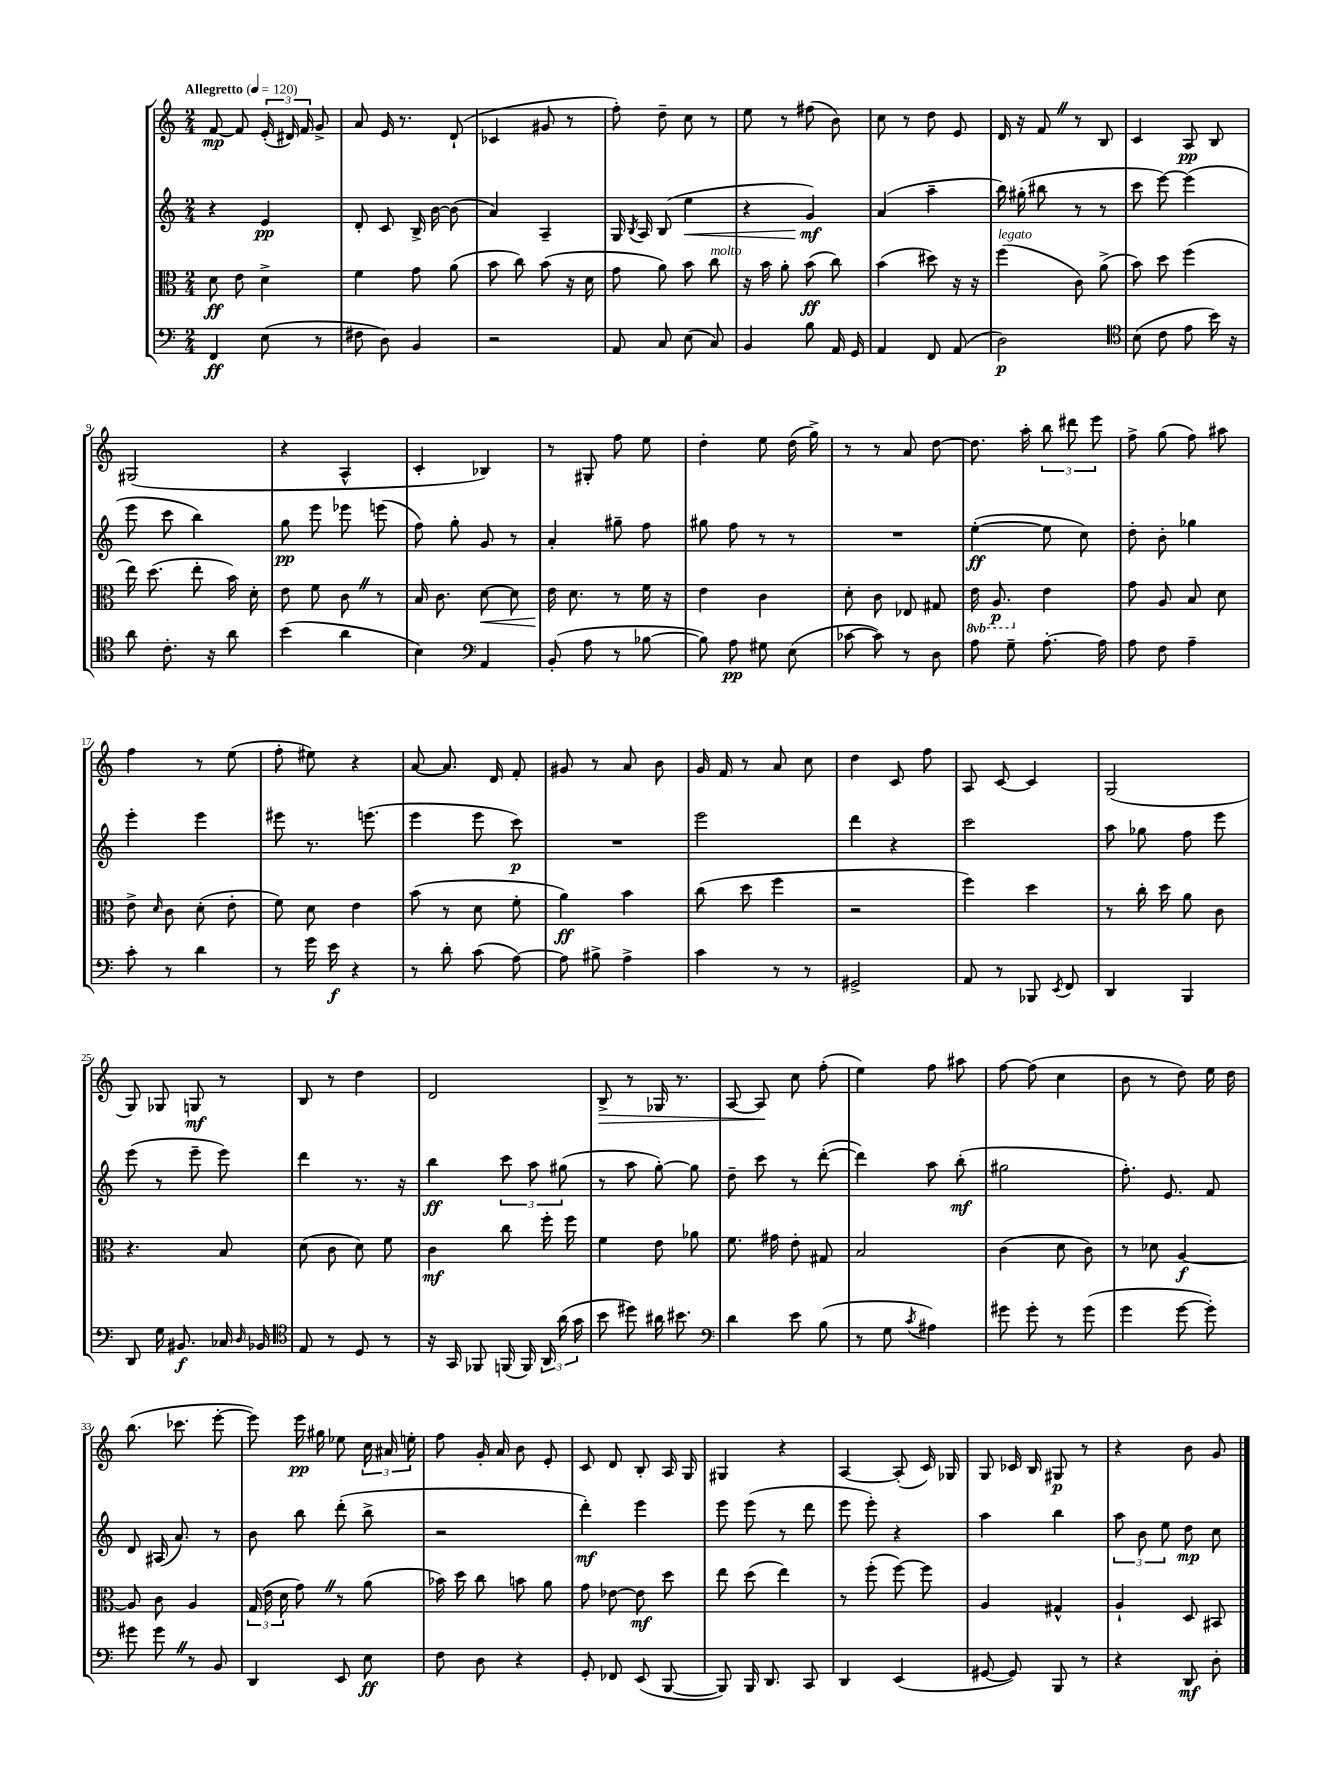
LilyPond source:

<<
\new StaffGroup <<
\new Staff = "s0" {
    \clef treble \key c \major \numericTimeSignature \time 2/4 \tempo "Allegretto" 4 = 120
    \autoBeamOff f'8~\mp f'8 \tuplet 3/2 { e'16-.( dis'16) f'16 } g'8-> |
    a'8 e'16 r8. d'8-!( |
    ces'4 gis'8 r8 |
    f''8-.) d''8-- c''8 r8 |
    e''8 r8 fis''8( b'8) |
    c''8 r8 d''8 e'8 |
    d'16 r16 f'8 \once \override BreathingSign.text = \markup { \musicglyph "scripts.caesura.straight" } \breathe r8 b8 |
    c'4 a8\pp b8 |
    gis2( |
    r4 a4-^ |
    c'4-. bes4) |
    r8 gis8-. f''8 e''8 |
    d''4-. e''8 d''16( g''16->) |
    r8 r8 a'8 d''8~ |
    d''8. a''16-. \tuplet 3/2 { b''8 dis'''8 e'''8 } |
    f''8-> g''8( f''8) ais''8 |
    f''4 r8 e''8( |
    f''8-. eis''8) r4 |
    a'8~ a'8. d'16 f'8-. |
    gis'8 r8 a'8 b'8 |
    g'16 f'16 r8 a'8 c''8 |
    d''4 c'8 f''8 |
    a8 c'8~ c'4 |
    g2( |
    g8) ges8 g8\mf r8 |
    b8 r8 d''4 |
    d'2 |
    b8->\> r8 ges16 r8. |
    a8~ a8\! c''8 f''8-.( |
    e''4) f''8 ais''8 |
    f''8~ f''8( c''4 |
    b'8 r8 d''8) e''16 d''16 |
    b''8.( ces'''8. e'''8~-. |
    e'''8) e'''16\pp gis''16 ees''8 \tuplet 3/2 { c''16 ais'16 e''16-. } |
    f''8 g'16-. a'16 b'8 e'8-. |
    c'8 d'8 b8-. a16 g16 |
    gis4 r4 |
    a4~ a8-.( c'16) ges16 |
    g8 ces'16 b16 gis8\p r8 |
    r4 b'8 g'8 \bar "|." |
}
\new Staff = "s1" {
    \clef treble \key c \major \numericTimeSignature \time 2/4
    \autoBeamOff r4 e'4\pp |
    d'8-. c'8 b16-> b'16~ b'8( |
    a'4) a4-- |
    g16 \acciaccatura { b8 } a16 b8( e''4\< |
    r4 g'4\mf\!) |
    a'4( a''4-- |
    b''16) gis''16-.( bis''8 r8 r8 |
    c'''8 e'''8~) e'''4( |
    e'''8 c'''8 b''4) |
    g''8\pp e'''8 ees'''8 e'''8( |
    f''8) g''8-. g'8 r8 |
    a'4-. gis''8-- f''8 |
    gis''8 f''8 r8 r8 |
    R2 |
    e''4~-.\ff( e''8 c''8) |
    d''8-. b'8-. ges''4 |
    e'''4-. e'''4 |
    eis'''8 r8. e'''8.( |
    e'''4 e'''8 c'''8\p) |
    R2 |
    e'''2 |
    d'''4 r4 |
    c'''2 |
    a''8 ges''8 f''8 e'''8 |
    e'''8( r8 e'''8-- e'''8) |
    d'''4 r8. r16 |
    b''4\ff \tuplet 3/2 { c'''8 a''8 gis''8( } |
    r8 a''8 g''8~-.) g''8 |
    d''8-- c'''8 r8 d'''8~-.( |
    d'''4) a''8 b''8-.\mf( |
    gis''2 |
    f''8.-.) e'8. f'8 |
    d'8 ais16( a'8.) r8 |
    b'8 b''8 d'''8-.( b''8-> |
    r2 |
    d'''4-.\mf) e'''4 |
    e'''8 e'''8( r8 d'''8 |
    e'''8 e'''8-.) r4 |
    a''4 b''4 |
    \tuplet 3/2 { a''8 b'8 e''8 } d''8\mp c''8 \bar "|." |
}
\new Staff = "s2" {
    \clef alto \key c \major \numericTimeSignature \time 2/4 \set Staff.ottavationMarkups = #ottavation-simple-ordinals
    \autoBeamOff d'8\ff e'8 d'4-> |
    f'4 g'8 a'8( |
    b'8 c''8) b'8( r16 d'16 |
    g'8 a'8) b'8 c''8^\markup { \italic "molto" } |
    r16 b'16 a'8-. b'8\ff( c''8) |
    b'4( dis''8) r16 r16 |
    f''4^\markup { \italic "legato" }( c'8) a'8->( |
    b'8) d''8 f''4( |
    e''16) d''8.( e''8-. b'16) d'16-. |
    e'8 f'8 c'8 \once \override BreathingSign.text = \markup { \musicglyph "scripts.caesura.straight" } \breathe r8 |
    b16 c'8. d'8~\< d'8 |
    e'16\! d'8. r8 f'16 r16 |
    e'4 c'4 |
    d'8-. c'8 ees8 gis8 |
    \ottava #-1 e16 a,8.\p \ottava #0 e'4 |
    g'8 a8 b8 d'8 |
    e'8-> \grace { d'16 } c'8 d'8-.( e'8-. |
    f'8) d'8 e'4 |
    b'8( r8 d'8 f'8-. |
    a'4\ff) b'4 |
    c''8( d''8 f''4 |
    r2 |
    f''4) d''4 |
    r8 c''16-. d''16 a'8 c'8 |
    r4. b8 |
    d'8( c'8 d'8) f'8 |
    c'4\mf c''8 f''16-. f''16 |
    f'4 e'8 aes'8 |
    f'8. gis'16 e'8-. gis8 |
    b2 |
    c'4( d'8 c'8) |
    r8 des'8 a4~\f |
    a8 c'8 a4 |
    \tuplet 3/2 { g16( e'16 d'16 } g'8) \once \override BreathingSign.text = \markup { \musicglyph "scripts.caesura.straight" } \breathe r8 a'8( |
    bes'16) d''16 c''8 b'8 a'8 |
    g'8 ees'8~ ees'8\mf d''8 |
    e''8 d''8( e''4) |
    r8 f''8-.( f''8~) f''8 |
    a4 gis4-^ |
    a4-! d8 bis,8 \bar "|." |
}
\new Staff = "s3" {
    \clef bass \key c \major \numericTimeSignature \time 2/4
    \autoBeamOff f,4\ff e8( r8 |
    fis8 d8) b,4 |
    r2 |
    a,8 c8 e8( c8) |
    b,4 b8 a,16 g,16 |
    a,4 f,8 a,8( |
    d2\p) |
    \clef tenor b8( c'8 e'8 b'16) r16 |
    a'8 c'8.-. r16 a'8 |
    b'4( a'4 |
    b4) \clef bass a,4 |
    b,8-.( a8 r8 bes8~ |
    bes8) a8\pp gis8 e8( |
    ces'8~ ces'8) r8 d8 |
    a8 g8-- a8.~-. a16 |
    a8 f8 a4-- |
    c'8-. r8 d'4 |
    r8 g'16 e'16\f r4 |
    r8 d'8-. c'8( a8~) |
    a8 bis8-> a4-> |
    c'4 r8 r8 |
    gis,2-> |
    a,8 r8 bes,,8 \acciaccatura { e,8 } f,8 |
    d,4 b,,4 |
    d,8 g16 bis,8.\f ces16 \grace { d16 } bes,16 |
    \clef tenor e8 r8 d8 r8 |
    r16 g,16 fes,8 f,16( f,16) \tuplet 3/2 { a,16 a'16( g'16 } |
    b'8 dis''8) ais'16 bis'8. |
    \clef bass d'4 e'8 b8( |
    r8 g8 \acciaccatura { c'8 } ais4) |
    gis'8 gis'8-. r8 gis'8( |
    g'4 g'8~ g'8-.) |
    gis'8 gis'8 \once \override BreathingSign.text = \markup { \musicglyph "scripts.caesura.straight" } \breathe r8 b,8 |
    d,4 e,8 e8\ff |
    f8 d8 r4 |
    g,8-. fes,8 e,8( b,,8~ |
    b,,8) b,,16 d,8. c,8 |
    d,4 e,4( |
    gis,8~ gis,8) b,,8 r8 |
    r4 d,8\mf d8-. \bar "|." |
}
>>
>>
